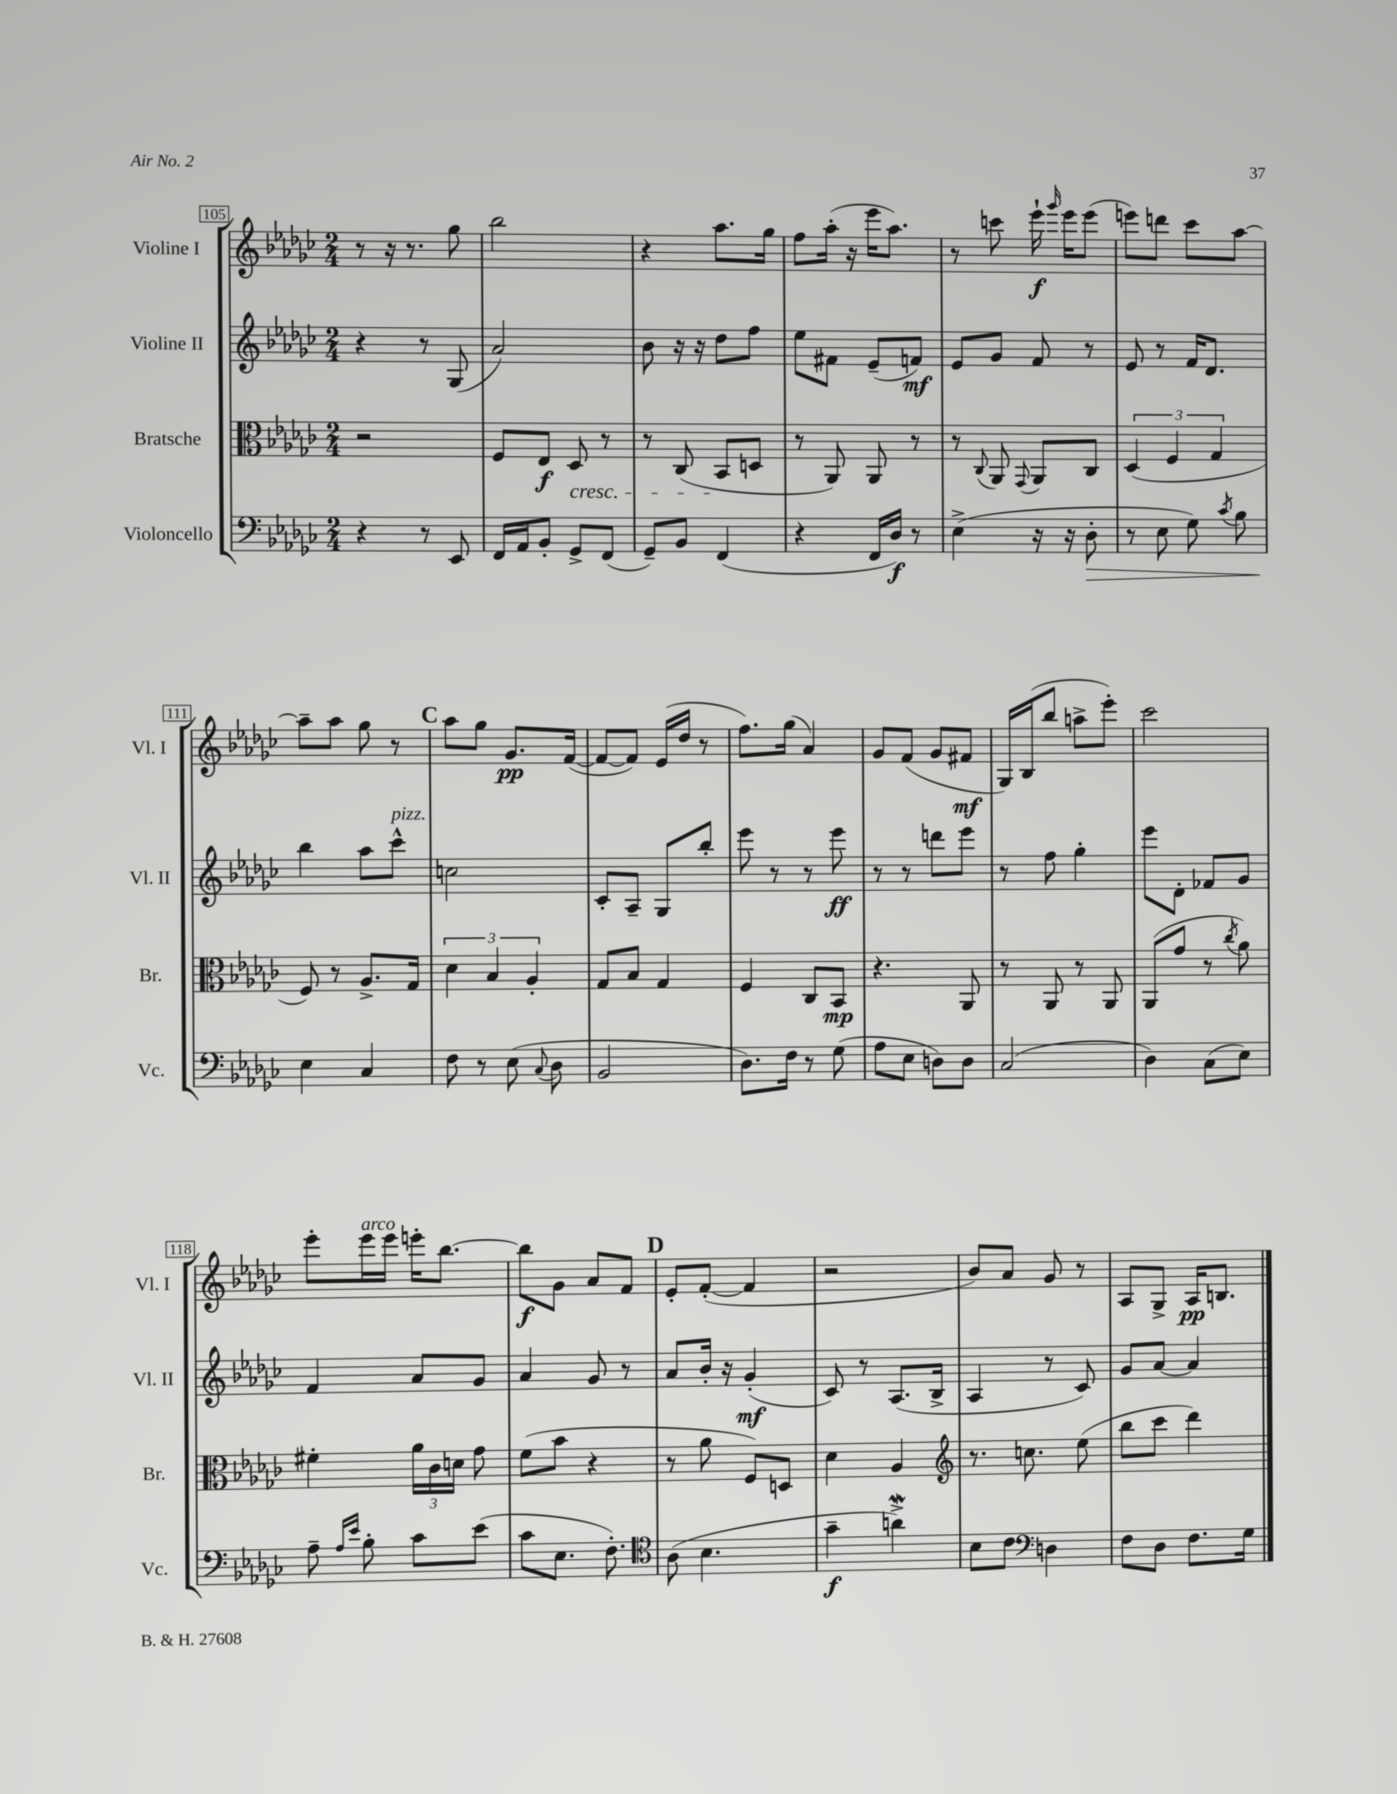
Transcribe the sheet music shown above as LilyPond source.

<<
\new StaffGroup <<
\new Staff = "s0" \with { instrumentName = "Violine I" shortInstrumentName = "Vl. I" } {
    \clef treble \key ges \major \numericTimeSignature \time 2/4
    \autoBeamOff r8 r16 r8. ges''8 |
    bes''2 |
    r4 aes''8.[ ges''16] |
    f''8[ aes''16]-.( r16 ees'''16[ aes''8.]) |
    r8 c'''8 ees'''16-!\f \grace { ges'''16 } ees'''16[ ees'''8]( |
    e'''8[) d'''8] ces'''8[ aes''8]~ |
    aes''8[-- aes''8] ges''8 r8 |
    \mark \markup { \bold "C" } aes''8[ ges''8] ges'8.[\pp f'16]~( |
    f'8[~ f'8]) ees'16[( des''16] r8 |
    f''8.[) ges''16]( aes'4) |
    ges'8[ f'8]( ges'8[ fis'8]\mf |
    ges16[) bes16( bes''8] a''8[-> ees'''8]-.) |
    ces'''2 |
    ees'''8[-. ees'''16^\markup { \italic "arco" } ees'''16] e'''16[-. bes''8.]~ |
    bes''8[\f ges'8] aes'8[ f'8] |
    \mark \markup { \bold "D" } ees'8[-. f'8]~-.( f'4 |
    r2 |
    bes'8[) aes'8] ges'8 r8 |
    aes8[ ges8]-> aes16[\pp b8.] \bar "|." |
}
\new Staff = "s1" \with { instrumentName = "Violine II" shortInstrumentName = "Vl. II" } {
    \clef treble \key ges \major \numericTimeSignature \time 2/4
    \autoBeamOff r4 r8 ges8( |
    aes'2) |
    bes'8 r16 r16 des''8[ f''8] |
    ees''8[ fis'8] ees'8[--( f'8]\mf) |
    ees'8[ ges'8] f'8 r8 |
    ees'8 r8 f'16[ des'8.] |
    bes''4 aes''8[ ces'''8]-^^\markup { \italic "pizz." } |
    \mark \markup { \bold "C" } c''2 |
    ces'8[-. aes8]-- ges8[ bes''8]-. |
    ees'''8 r8 r8 ees'''8\ff |
    r8 r8 d'''8[ ees'''8] |
    r8 f''8 ges''4-. |
    ees'''8[ des'8]-. fes'8[ ges'8] |
    f'4 aes'8[ ges'8] |
    aes'4 ges'8 r8 |
    \mark \markup { \bold "D" } aes'8[ bes'16]-. r16 ges'4-.\mf( |
    ces'8) r8 aes8.[( bes16]-> |
    aes4 r8 ces'8) |
    ges'8[ aes'8]~ aes'4 \bar "|." |
}
\new Staff = "s2" \with { instrumentName = "Bratsche" shortInstrumentName = "Br." } {
    \clef alto \key ges \major \numericTimeSignature \time 2/4
    \autoBeamOff r2 |
    f8[ ees8]\f des8\cresc r8 |
    r8 ces8( bes,8[\! d8] |
    r8 aes,8) aes,8 r8 |
    r8 \appoggiatura { ces8 } aes,8 \appoggiatura { ges,8 } aes,8[ ces8] |
    \tuplet 3/2 { des4( f4 ges4 } |
    f8) r8 aes8.[-> ges16] |
    \mark \markup { \bold "C" } \tuplet 3/2 { des'4 bes4 aes4-. } |
    ges8[ bes8] ges4 |
    f4 ces8[ bes,8]\mp |
    r4. aes,8 |
    r8 aes,8 r8 aes,8 |
    aes,8[( ges'8] r8 \acciaccatura { ces''8 } aes'8) |
    fis'4-. \tuplet 3/2 { aes'16[ ces'16 d'16] } ges'8 |
    f'8[( bes'8] r4 |
    \mark \markup { \bold "D" } r8 aes'8 f8[) d8] |
    des'4 aes4 |
    \clef treble r8. c''8. ees''8( |
    bes''8[ ces'''8] des'''4) \bar "|." |
}
\new Staff = "s3" \with { instrumentName = "Violoncello" shortInstrumentName = "Vc." } {
    \clef bass \key ges \major \numericTimeSignature \time 2/4
    \autoBeamOff r4 r8 ees,8 |
    f,16[ aes,16 bes,8]-. ges,8[-> f,8]( |
    ges,8[--) bes,8] f,4( |
    r4 f,16[ des16]\f) r8 |
    ees4->( r16 r16 des8-.\> |
    r8 ees8 ges8) \acciaccatura { ces'8 } bes8 |
    ees4\! ces4 |
    \mark \markup { \bold "C" } f8 r8 ees8( \appoggiatura { ces8 } des8 |
    bes,2 |
    des8.[) f16] r8 ges8( |
    aes8[ ees8] d8[) d8] |
    ces2( |
    des4) ces8[( ees8]) |
    aes8-- \grace { aes16[ ees'16] } bes8-. ces'8[ ees'8]( |
    ces'8[ ees8.] f8.-.) |
    \mark \markup { \bold "D" } \clef tenor aes8( bes4. |
    ges'4--\f a'4->\mordent) |
    bes8[ ces'8] \clef bass d4 |
    f8[ des8] f8.[ ges16] \bar "|." |
}
>>
>>
\layout { \context { \Score currentBarNumber = #105 \override BarNumber.stencil = #(make-stencil-boxer 0.1 0.3 ly:text-interface::print) } }
